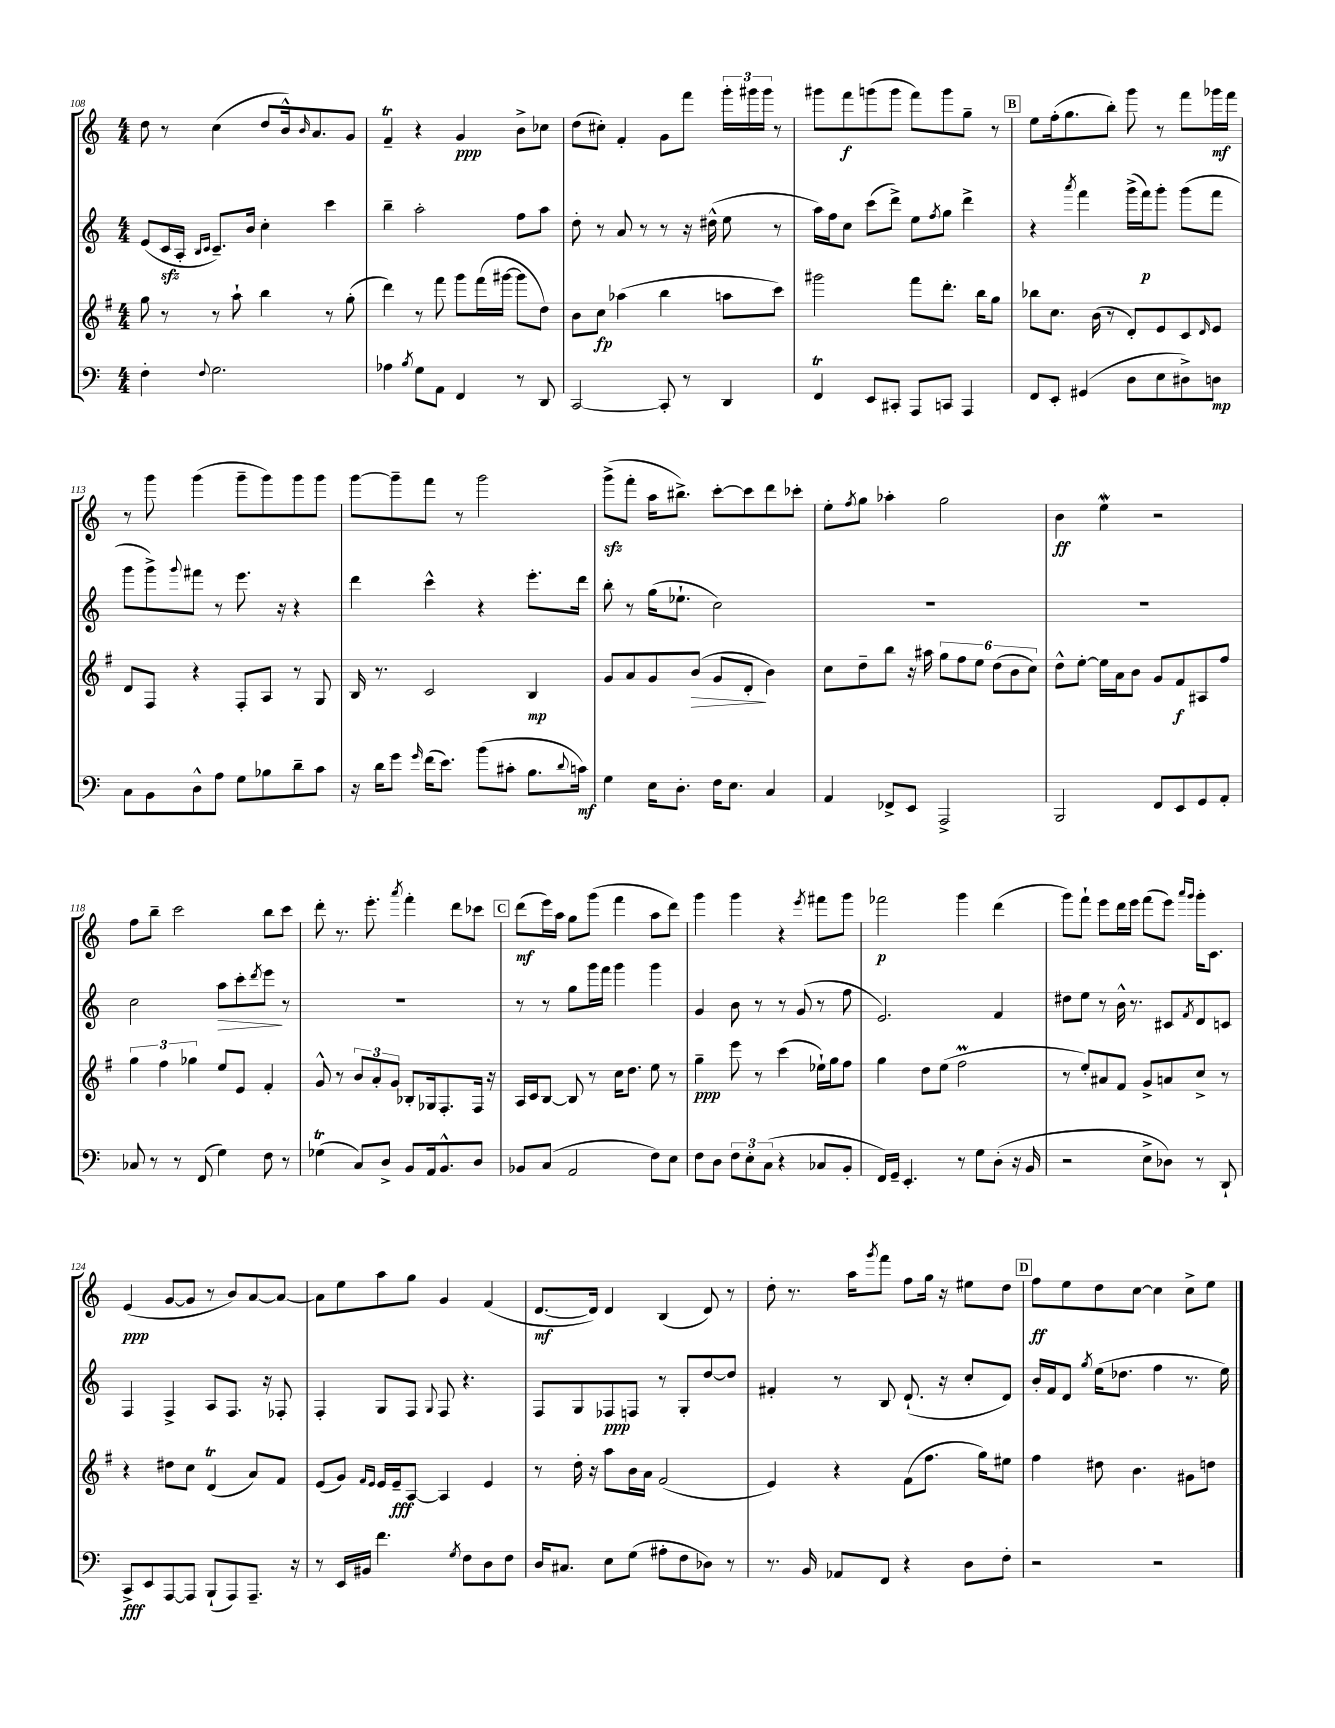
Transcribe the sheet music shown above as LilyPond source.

<<
\new StaffGroup <<
\new Staff = "s0" {
    \clef treble \key c \major \numericTimeSignature \time 4/4
    d''8 r8 c''4( d''8 b'16-^) \grace { b'16 } a'8. g'8 |
    f'4--\trill r4 g'4\ppp b'8-> ces''8 |
    d''8( cis''8-.) f'4-. g'8 f'''8 \tuplet 3/2 { g'''16-. gis'''16 gis'''16 } r8 |
    gis'''8 f'''8\f g'''8( g'''8 f'''8) g'''8 g''8-- r8 |
    \mark \markup { \box "B" } e''8 f''16-.( g''8. b''8-.) g'''8 r8 f'''8 ges'''16\mf f'''16 |
    r8 g'''8 g'''4( g'''8-- g'''8) g'''8 g'''8 |
    g'''8~ g'''8-- f'''8 r8 g'''2 |
    g'''8->\sfz( f'''8-. a''16 bis''8.->) c'''8~-. c'''8 d'''8 ces'''8-. |
    e''8-. \acciaccatura { f''8 } g''8 aes''4-. g''2 |
    b'4\ff e''4\mordent r2 |
    f''8 b''8-- c'''2 b''8 c'''8 |
    d'''8-. r8. e'''8.-. \acciaccatura { a'''8 } f'''4-. d'''8 ces'''8 |
    \mark \markup { \box "C" } d'''8\mf( e'''16) a''16 g''8 g'''8( f'''4 a''8 d'''8) |
    g'''4 g'''4 r4 \acciaccatura { e'''8 } fis'''8 g'''8 |
    fes'''2\p g'''4 d'''4( |
    g'''8) f'''8-! e'''8 d'''16 e'''16 f'''8( e'''8) \grace { a'''16 g'''16 } g'''16-. c'8. |
    e'4\ppp( g'8~ g'8 r8 b'8) a'8~ a'8~ |
    a'8 e''8 a''8 g''8 g'4 f'4( |
    d'8.~\mf d'16) d'4 b4( d'8) r8 |
    d''8-. r8. a''16 \acciaccatura { g'''8 } f'''8 f''8 g''16 r16 eis''8 d''8 |
    \mark \markup { \box "D" } f''8\ff e''8 d''8 c''8~ c''4 c''8-> e''8 \bar "|." |
}
\new Staff = "s1" {
    \clef treble \key c \major \numericTimeSignature \time 4/4
    e'8( c'16\sfz a16-. \grace { b16 c'16 } c'8.--) b'16 c''4-. c'''4 |
    b''4-- a''2-. f''8 a''8 |
    d''8-. r8 a'8 r8 r8 r16 dis''16-^( e''8 r8 |
    a''16) f''16 c''8 c'''8( d'''8->) e''8 \acciaccatura { f''8 } g''8 d'''4-> |
    \mark \markup { \box "B" } r4 \acciaccatura { a'''8 } f'''4 g'''16->( f'''16\p) g'''8-. g'''8( f'''8 |
    g'''8 g'''8->) \appoggiatura { g'''8 } fis'''8 r8 e'''8. r16 r4 |
    d'''4 c'''4-^ r4 e'''8.-. d'''16 |
    b''8-. r8 g''16( ees''8.-! c''2) |
    R1 |
    R1 |
    c''2 a''8\> c'''8-. \acciaccatura { d'''8 } e'''8\! r8 |
    R1 |
    \mark \markup { \box "C" } r8 r8 g''8 g'''16 f'''16 g'''4 g'''4 |
    g'4 b'8 r8 r8 g'8( r8 f''8 |
    e'2.) f'4 |
    dis''8 e''8 r8 b'16-^ r8. cis'8 \acciaccatura { f'8 } d'8 c'8 |
    f4 f4-> a8 f8. r16 fes8-. |
    f4-. g8 f8 \appoggiatura { g8 } f8 r4. |
    f8 g8 fes8\ppp f8 r8 g8-. d''8~ d''8 |
    fis'4-. r8 b8 d'8.-!( r16 c''8-. d'8) |
    \mark \markup { \box "D" } b'16-. f'16 d'8 \acciaccatura { g''8 } e''16( des''8. f''4 r8. e''16) \bar "|." |
}
\new Staff = "s2" {
    \clef treble \key g \major \numericTimeSignature \time 4/4
    g''8 r8 r8 a''8-! b''4 r8 g''8-.( |
    d'''4) r8 fis'''8 g'''8 fis'''16( gis'''16~ gis'''8 d''8) |
    b'8 c''8\fp aes''4( b''4 a''8 c'''8) |
    gis'''2 fis'''8 d'''8.-. b''16 g''8 |
    \mark \markup { \box "B" } bes''8 c''8. b'16( r8 d'8-.) e'8 c'8 \grace { d'16 } e'8 |
    d'8 fis8 r4 fis8-. a8 r8 g8 |
    b16 r8. c'2 b4\mp |
    g'8 a'8 g'8 b'8\>( g'8 d'8-.\! b'4) |
    c''8 d''8-- b''8 r16 ais''16 \tuplet 6/4 { g''8 fis''8 e''8 d''8( b'8 c''8) } |
    d''8-^ e''8~-. e''16 a'16 b'8 g'8 fis'8\f ais8 fis''8 |
    \tuplet 3/2 { g''4 fis''4 ges''4 } e''8 e'8 fis'4-. |
    g'8-^ r8 \tuplet 3/2 { b'8 a'8-. g'8 } bes8-. ges16 fis8.-. fis16 r16 |
    \mark \markup { \box "C" } a16 c'16 b8~ b8 r8 c''16 d''8. e''8 r8 |
    g''4--\ppp e'''8 r8 c'''4( ees''16-!) g''16 fis''8 |
    g''4 d''8 e''8( fis''2\prall |
    r8 e''8-.) ais'8 fis'8 g'8-> a'8 c''8-> r8 |
    r4 dis''8 c''8 d'4\trill( a'8) fis'8 |
    e'8( g'8) \grace { fis'16 e'16 } e'16 e'16--\fff a8~ a4 e'4 |
    r8 d''16-. r16 a''8 b'16 a'16 fis'2( |
    e'4) r4 fis'8( fis''8. g''16) eis''8 |
    \mark \markup { \box "D" } fis''4 dis''8 b'4. gis'8 d''8 \bar "|." |
}
\new Staff = "s3" {
    \clef bass \key c \major \numericTimeSignature \time 4/4
    f4-. \appoggiatura { f8 } g2. |
    aes4 \acciaccatura { b8 } g8 a,8 f,4 r8 d,8 |
    c,2~ c,8-. r8 d,4 |
    f,4\trill e,8 cis,8-. a,,8 c,8 a,,4 |
    \mark \markup { \box "B" } f,8 e,8-. gis,4( d8 e8 dis8->) d8\mp |
    c8 b,8 d8-^ a8 g8 bes8 d'8-- c'8 |
    r16 d'16 g'8 \grace { g'16 } f'16( e'8.) b'8( cis'8-. b8. \appoggiatura { d'8 } c'16\mf) |
    g4 e16 d8.-. f16 e8. c4 |
    a,4 fes,8-> e,8 a,,2-> |
    b,,2 f,8 e,8 g,8 a,8-. |
    ces8 r8 r8 f,8( g4) f8 r8 |
    ges4\trill( c8) d8-> b,8 a,16 b,8.-^ d8 |
    \mark \markup { \box "C" } bes,8 c8( a,2 f8) e8 |
    f8 d8 \tuplet 3/2 { f8 e8-. c8( } r4 ces8 b,8-. |
    f,16) g,16-- e,4.-. r8 g8 d8-.( r16 b,16 |
    r2 e8-> des8) r8 d,8-! |
    c,8->\fff e,8 a,,8~ a,,8 b,,8-!( a,,8) a,,8.-- r16 |
    r8 e,16 bis,16 f'4. \acciaccatura { g8 } f8 d8 f8 |
    d16 cis8. e8 g8( ais8-. f8 des8) r8 |
    r8. b,16 aes,8 f,8 r4 d8 f8-. |
    \mark \markup { \box "D" } r2 r2 \bar "|." |
}
>>
>>
\layout { \context { \Score currentBarNumber = #108 } }
